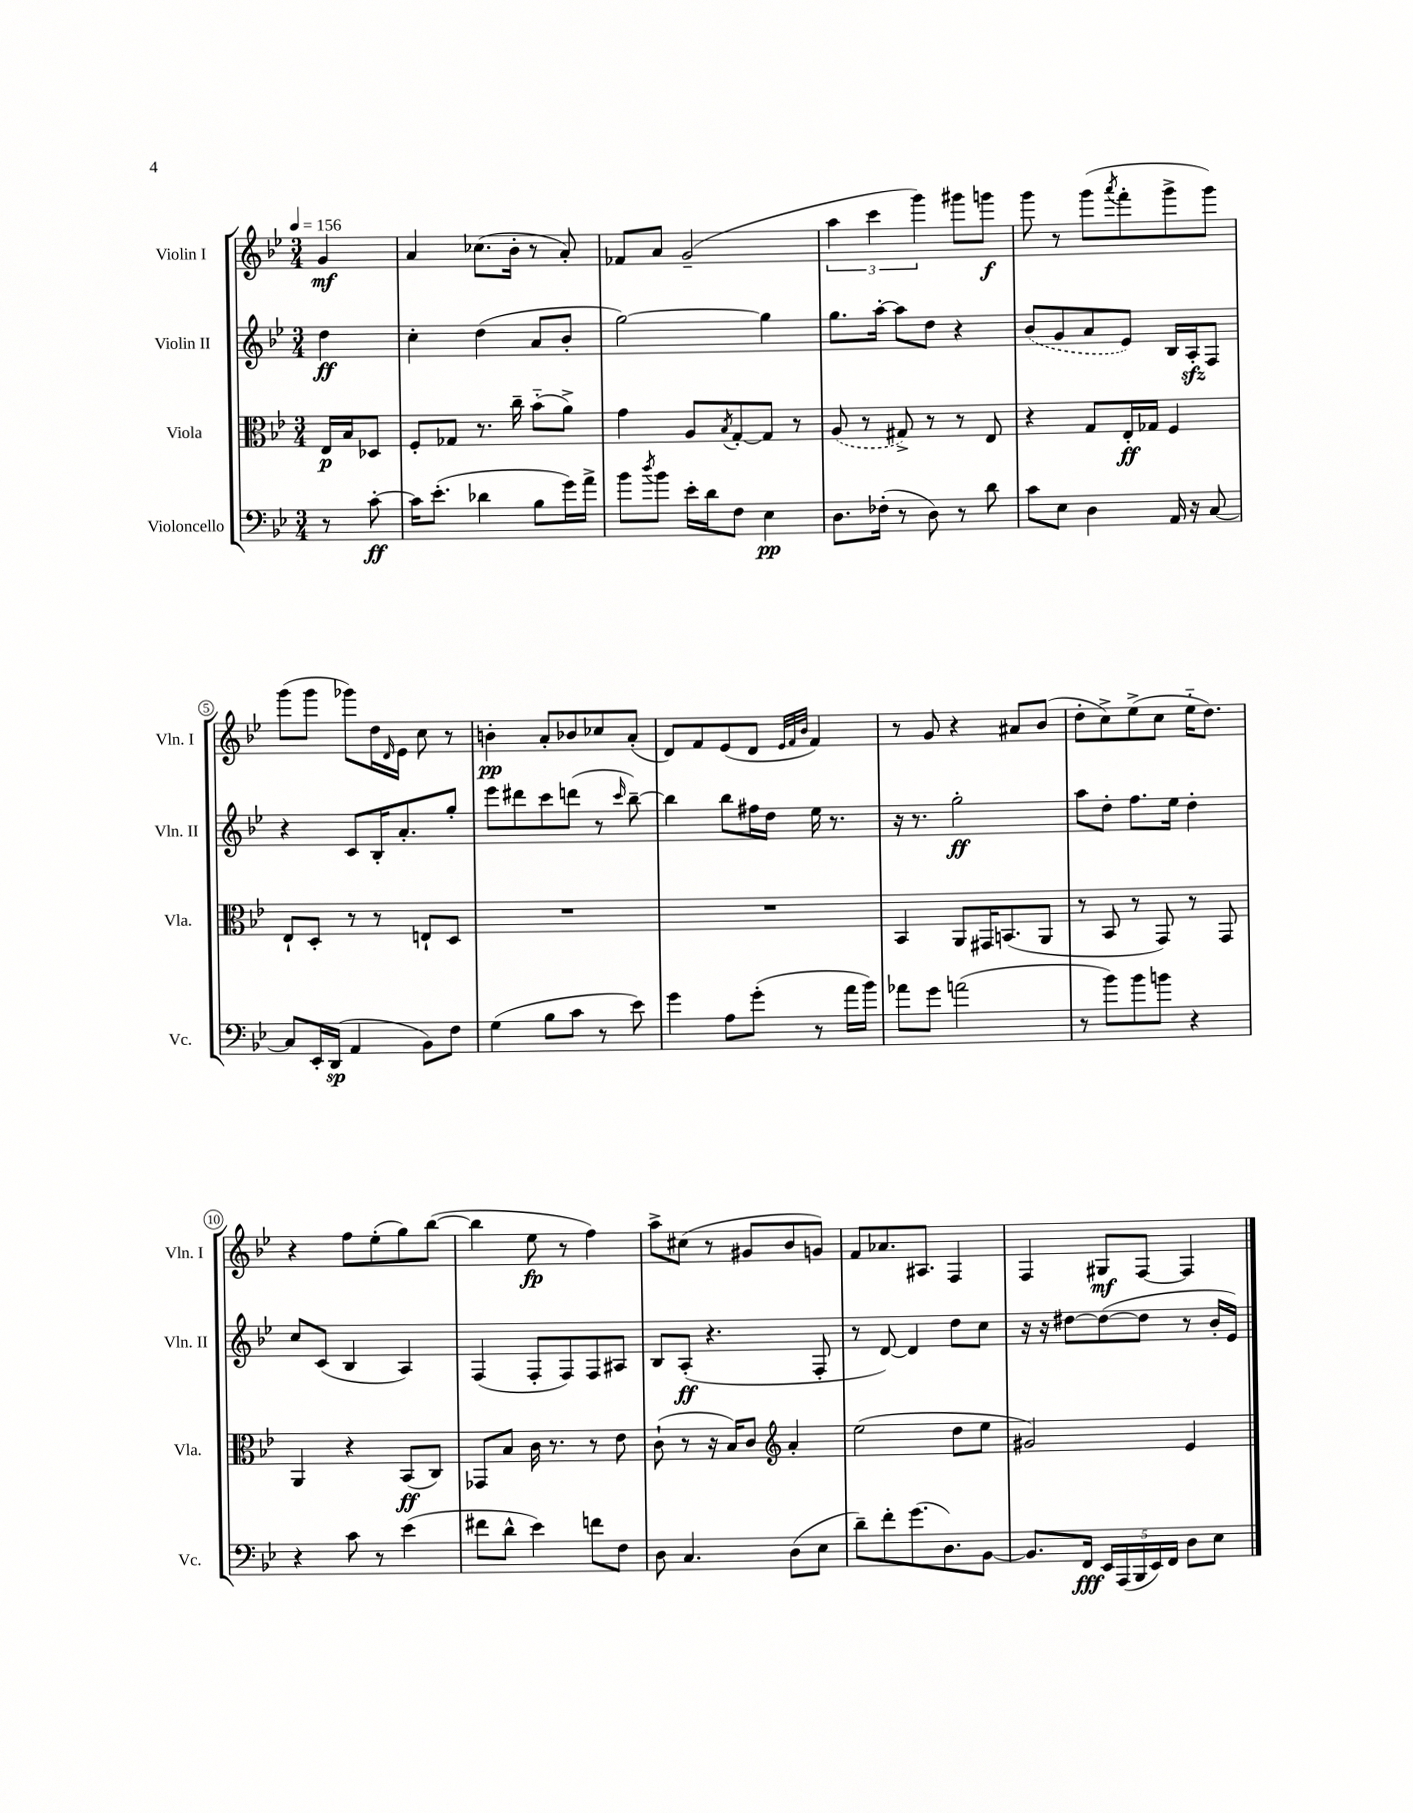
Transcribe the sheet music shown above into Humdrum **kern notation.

**kern	**dynam	**kern	**dynam	**kern	**dynam	**kern	**dynam
*part4	*part4	*part3	*part3	*part2	*part2	*part1	*part1
*staff4	*staff4	*staff3	*staff3	*staff2	*staff2	*staff1	*staff1
*I"Violoncello	*	*I"Viola	*	*I"Violin II	*	*I"Violin I	*
*I'Vc.	*	*I'Vla.	*	*I'Vln. II	*	*I'Vln. I	*
*clefF4	*	*clefC3	*	*clefG2	*	*clefG2	*
*k[b-e-]	*	*k[b-e-]	*	*k[b-e-]	*	*k[b-e-]	*
*M3/4	*	*M3/4	*	*M3/4	*	*M3/4	*
*MM156	*	*MM156	*	*MM156	*	*MM156	*
=	=	=	=	=	=	=	=
8r	.	16E-/LL	p	4dd\	ff	4g/	mf
.	.	16B-/J	.	.	.	.	.
[8c'\	ff	8D-X/J	.	.	.	.	.
=1	=1	=1	=1	=1	=1	=1	=1
16c\KL]	.	8F'/L	.	4cc'\	.	4a/	.
(8.e-'\J	.	.	.	.	.	.	.
.	.	8G-X/J	.	.	.	.	.
4d-X\	.	8.r	.	(4dd\	.	(8.cc-X\L	.
.	.	16cc~\	.	.	.	16b-'\Jk	.
8B-\L	.	(8b-\L	.	8a/L	.	8r	.
16g\L)	.	8a^\J)	.	8b-'/J	.	8a'/)	.
16a^\JJ	.	.	.	.	.	.	.
=2	=2	=2	=2	=2	=2	=2	=2
8b-\L	.	4g\	.	[2gg\)	.	8f-X/L	.
8qdd/	.	.	.	.	.	.	.
8b-\J	.	.	.	.	.	8a/J	.
16e-'\LL	.	8A/L	.	.	.	(2g~/	.
16d\J	.	.	.	.	.	.	.
.	.	8qB-/	.	.	.	.	.
8F\J	.	[8G'/	.	.	.	.	.
4E-\	pp	8G/J]	.	4gg\]	.	.	.
.	.	8r	.	.	.	.	.
=3	=3	=3	=3	=3	=3	=3	=3
8.D\L	.	(8A/	.	8.gg\L	.	6aa\	.
.	.	8r	.	.	.	.	.
.	.	.	.	.	.	6ccc\	.
(16F-X'\Jk	.	.	.	[16aa'\Jk	.	.	.
8r	.	8G#X^/)	.	8aa\L]	.	.	.
.	.	.	.	.	.	6ggg\)	.
8D\)	.	8r	.	8dd\J	.	.	.
8r	.	8r	.	4r	.	8ggg#X\L	.
8d\	.	8E-/	.	.	.	8gggn\J	f
=4	=4	=4	=4	=4	=4	=4	=4
8c\L	.	4r	.	(8b-/L	.	8ggg\	.
8E-\J	.	.	.	8g/	.	8r	.
4D\	.	8G/L	.	8a/	.	(8ggg\L	.
.	.	.	.	.	.	8qaaa/	.
.	.	16E-'/L	ff	8e-/J)	.	8fff'\	.
.	.	16G-X/JJ	.	.	.	.	.
16AA/	.	4F/	.	16B-/LL	.	8ggg^\	.
16r	.	.	.	16Azz'/J	.	.	.
[8C/	.	.	.	8F/J	.	8ggg\J)	.
!!LO:LB:g=z
=5	=5	=5	=5	=5	=5	=5	=5
8C/L]	.	8E-`/L	.	4r	.	(8ggg\L	.
16EE-'/L	.	8D'/J	.	.	.	8ggg\J	.
(16DD/JJ	sp	.	.	.	.	.	.
4AA/	.	8r	.	8c/L	.	8ggg-X\L)	.
.	.	8r	.	16B-'/K	.	16dd\L	.
.	.	.	.	.	.	16qqd/	.
.	.	.	.	8.a'/	.	16e-\JJ	.
8BB-\L)	.	8En`/L	.	.	.	8cc\	.
8F\J	.	8D/J	.	8gg'/J	.	8r	.
=6	=6	=6	=6	=6	=6	=6	=6
(4G\	.	2.r	.	8eee-\L	.	4bn'\	pp
.	.	.	.	8ddd#X\	.	.	.
8B-\L	.	.	.	8ccc\	.	8a'/L	.
8c\J	.	.	.	(8dddn\J	.	8b-X/	.
8r	.	.	.	8r	.	8cc-X/	.
.	.	.	.	16qqccc/	.	.	.
8e-\)	.	.	.	[8bb-~\)	.	(8a'/J	.
=7	=7	=7	=7	=7	=7	=7	=7
4g\	.	2.r	.	4bb-\]	.	8d/L)	.
.	.	.	.	.	.	8f/	.
8A\L	.	.	.	8bb-\L	.	(8e-/	.
(8g'\J	.	.	.	16ff#X\L	.	8d/J	.
.	.	.	.	16dd\JJ	.	.	.
.	.	.	.	.	.	32qqe-/LLL	.
.	.	.	.	.	.	32qqf/	.
.	.	.	.	.	.	32qqb-/JJJ	.
8r	.	.	.	16ee-\	.	4f/)	.
.	.	.	.	8.r	.	.	.
16a\LL	.	.	.	.	.	.	.
16b-\JJ)	.	.	.	.	.	.	.
=8	=8	=8	=8	=8	=8	=8	=8
8a-X\L	.	4BB-/	.	16r	.	8r	.
.	.	.	.	8.r	.	.	.
8g\J	.	.	.	.	.	8g/	.
(2an\	.	8AA/L	.	2gg'\	ff	4r	.
.	.	16GG#X/K	.	.	.	.	.
.	.	(8.BBn/	.	.	.	.	.
.	.	.	.	.	.	8a#X/L	.
.	.	8AA/J	.	.	.	(8b-/J	.
=9	=9	=9	=9	=9	=9	=9	=9
8r	.	8r	.	8aa\L	.	8dd'\L	.
8b-\L)	.	8BB-/	.	8dd'\J	.	8cc^\)	.
8b-\	.	8r	.	8.ff\L	.	(8ee-^\	.
8bn\J	.	8GG/)	.	.	.	8cc\J	.
.	.	.	.	16ee-\Jk	.	.	.
4r	.	8r	.	4dd'\	.	16ee-\KL	.
.	.	.	.	.	.	8.dd\J)	.
.	.	8GG/	.	.	.	.	.
!!LO:LB:g=z
=10	=10	=10	=10	=10	=10	=10	=10
4r	.	4AA/	.	8cc/L	.	4r	.
.	.	.	.	(8c/J	.	.	.
8c\	.	4r	.	4B-/	.	8ff\L	.
8r	.	.	.	.	.	(8ee-'\	.
(4e-\	.	(8BB-/L	ff	4A/)	.	8gg\)	.
.	.	8C/J)	.	.	.	([8bb-\J	.
=11	=11	=11	=11	=11	=11	=11	=11
8f#X\L	.	8GG-X/L	.	(4F/	.	4bb-\]	.
8d^^\J	.	8B-/J	.	.	.	.	.
4e-\)	.	16c\	.	8F'/L	.	8ee-\	fp
.	.	8.r	.	.	.	.	.
.	.	.	.	8F/)	.	8r	.
8fn\L	.	8r	.	8F/	.	4ff\)	.
8F\J	.	8e-\	.	8A#X/J	.	.	.
=12	=12	=12	=12	=12	=12	=12	=12
8D\	.	(8c`\	.	8B-/L	.	8aa^\L	.
4.C/	.	8r	.	(8A'/J	ff	(8cc#X\J	.
.	.	16r	.	4.r	.	8r	.
.	.	16B-/KL)	.	.	.	.	.
.	.	8c/J	.	.	.	8g#X/L	.
*	*	*clefG2	*	*	*	*	*
(8D\L	.	4a'/	.	.	.	8b-/	.
8E-\J	.	.	.	8F'/	.	8gn/J)	.
=13	=13	=13	=13	=13	=13	=13	=13
8d~\L)	.	(2ee-\	.	8r	.	8f/L	.
8f'\	.	.	.	[8d/)	.	8.a-X/	.
(8.g\	.	.	.	4d/]	.	.	.
.	.	.	.	.	.	8.A#X/J	.
8.D\)	.	.	.	.	.	.	.
.	.	8dd\L	.	8dd\L	.	4F/	.
[8BB-\J	.	8ee-\J	.	8cc\J	.	.	.
=14	=14	=14	=14	=14	=14	=14	=14
8.BB-/L]	.	2g#X/)	.	16r	.	4F/	.
.	.	.	.	16r	.	.	.
.	.	.	.	[8dd#X\L	.	.	.
16FF/Jk	fff	.	.	.	.	.	.
20EE-/LL	.	.	.	(8dd#\_	.	8G#X/L	mf
(20AAA/	.	.	.	.	.	.	.
20BBB-/	.	.	.	.	.	.	.
.	.	.	.	8dd#\J]	.	[8F/J	.
20EE-/)	.	.	.	.	.	.	.
20FF/JJ	.	.	.	.	.	.	.
8D\L	.	4e-/	.	8r	.	4F/]	.
8E-\J	.	.	.	16b-'/LL	.	.	.
.	.	.	.	16e-/JJ)	.	.	.
==	==	==	==	==	==	==	==
*-	*-	*-	*-	*-	*-	*-	*-
